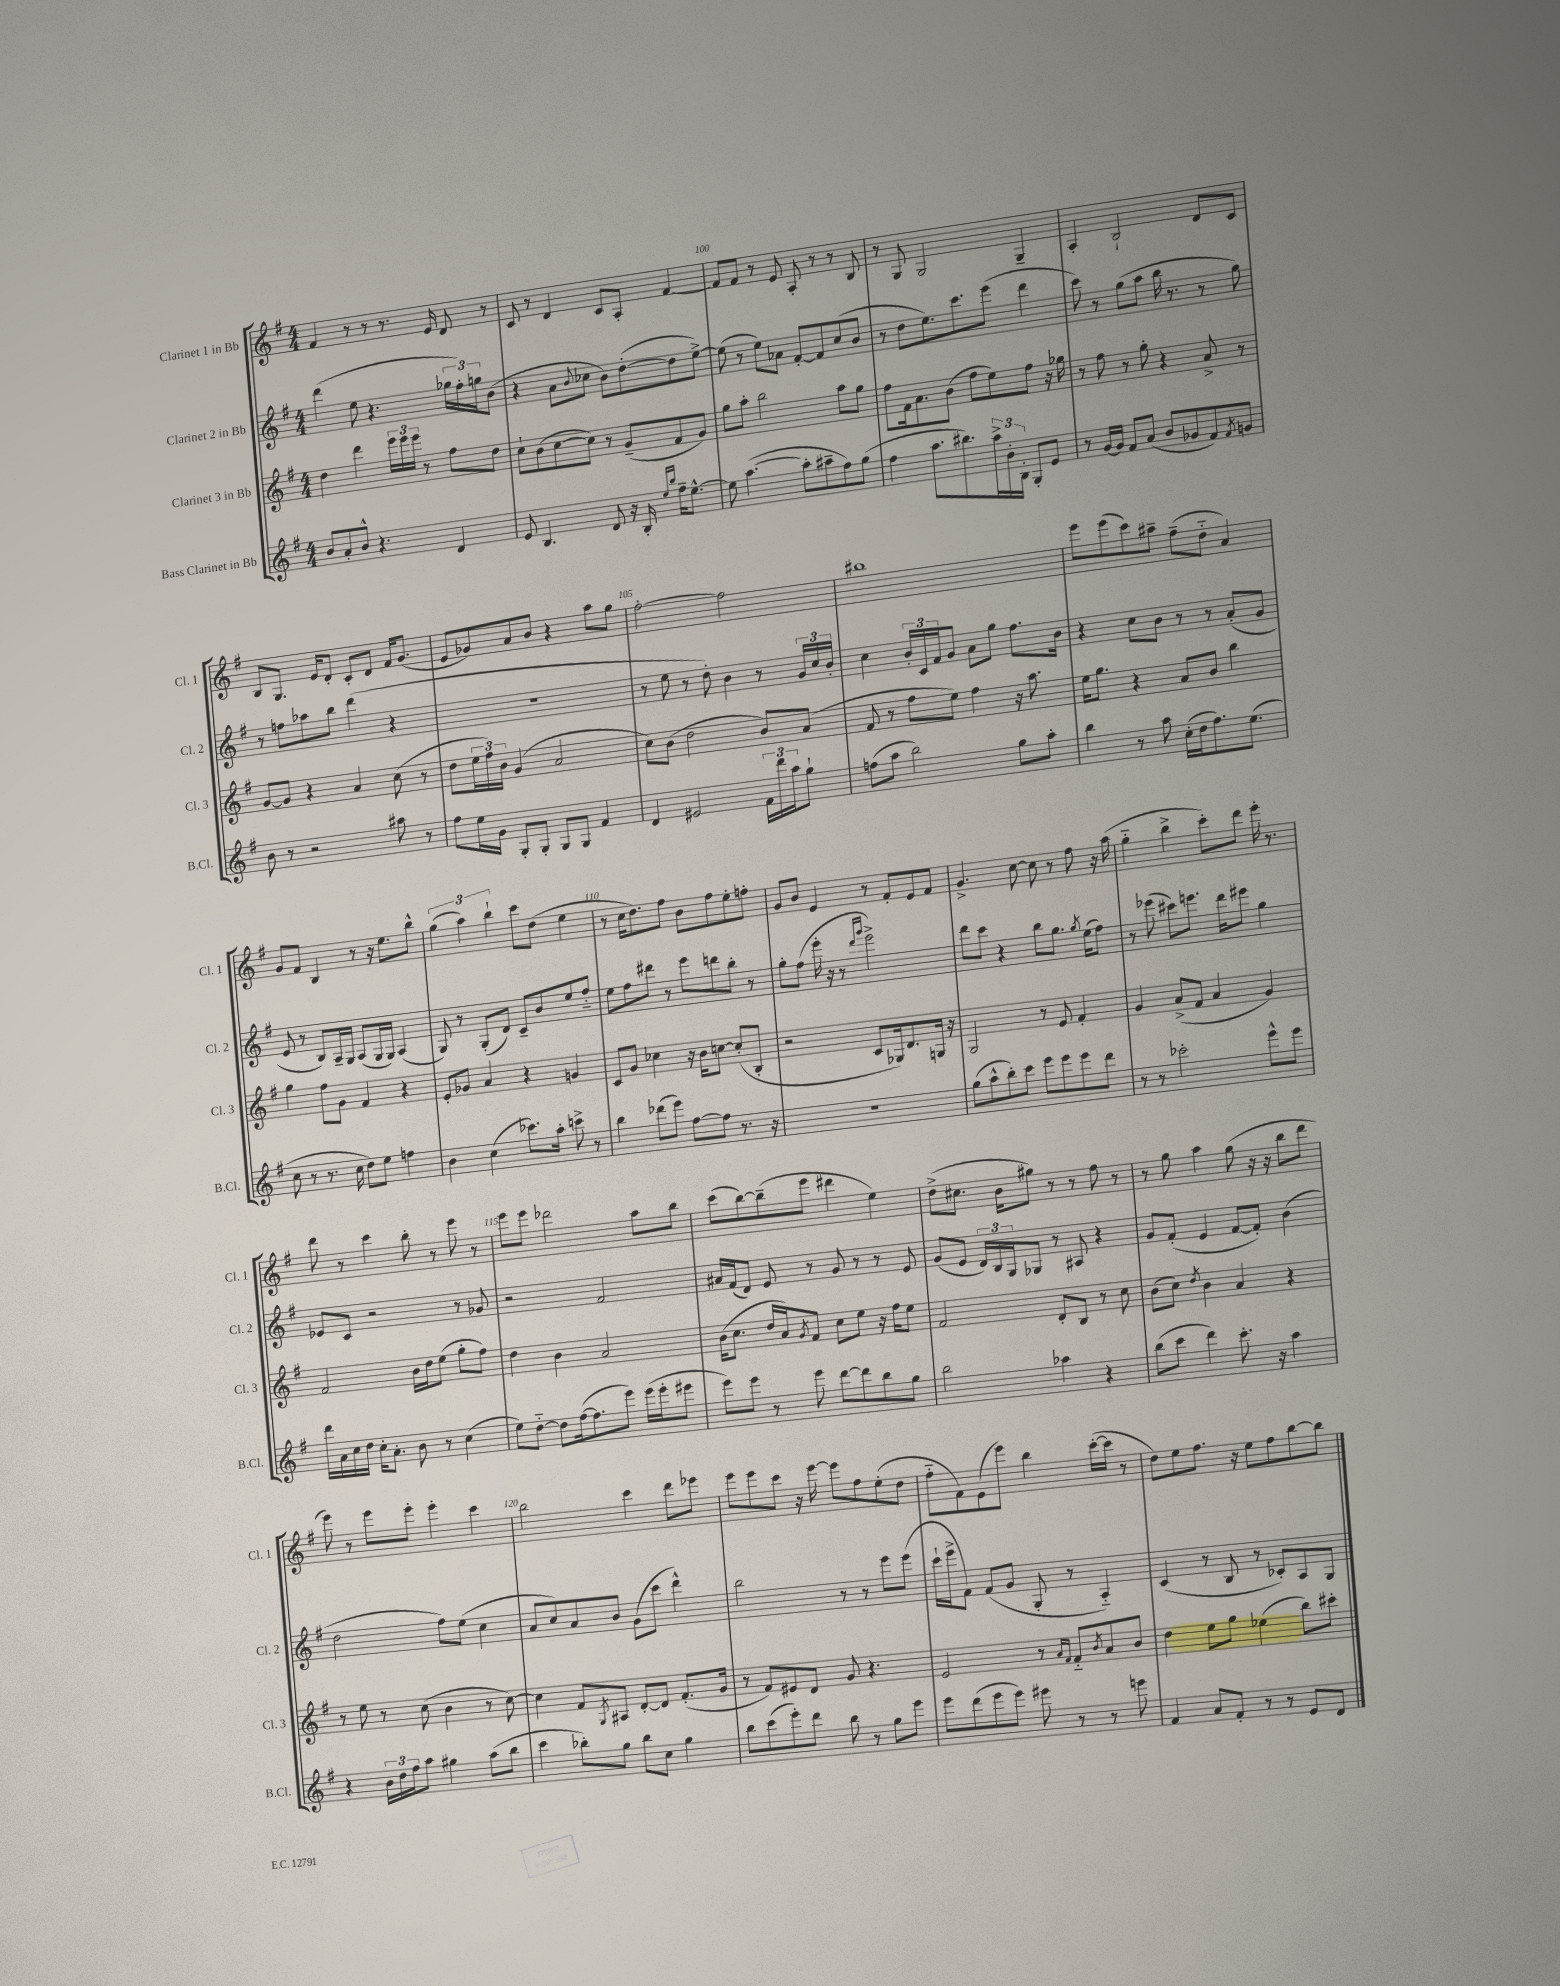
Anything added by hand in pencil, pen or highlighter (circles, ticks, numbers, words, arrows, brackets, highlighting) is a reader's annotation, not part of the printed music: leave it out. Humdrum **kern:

**kern	**kern	**kern	**kern
*staff4	*staff3	*staff2	*staff1
*clefG2	*clefG2	*clefG2	*clefG2
*k[f#]	*k[f#]	*k[f#]	*k[f#]
*M4/4	*M4/4	*M4/4	*M4/4
8b/L	4dd\	(4ddd\	4f#/
8a'/	.	.	.
8b^^/J	4ddd\	8ee\	8r
4.r	.	4.r	8r
.	24eee\LL	.	8.r
.	24eee\	.	.
.	24eee\JJ	.	.
.	8r	.	.
.	.	.	16e/
4d/	8ff#\L	24gg-\LL	8d/
.	.	24ff#'\)	.
.	.	24gg\J	.
.	8dd\J	(8b\J	8r
=	=	=	=
8e/	8cc`\L	4r	8c/
4.B/	(8b\	.	8r
.	[8cc\	8a\L	4d/
.	.	8qqb/	.
.	8cc\]J)	8cc-\J	.
8d/	8r	8b\L)	8c/L
16r	(8g~/L	([8dd'\	8A'/J
16B'/	.	.	.
16qqee/LL	.	.	.
16qqbb/JJ	.	.	.
16ff#~\LK	8f#/	8dd\]	[4f#/
[8.ee^^\J	.	.	.
.	8g/J)	[8ee^\J)	.
=	=	=	=
8ee\]	8gg\L	(8ee\]	8f#/]L
([4.aa\	8aa'\J	8r	8f#/J
.	2bb\	8ee\L)	8r
.	.	8a-\J	8e/
8aa'\]L	.	[8f#'/L	8A'/
8aa#~\	.	8f#/]	8r
8ff#\)	8aa\L	(8cc/	8r
(8gg\J	8gg\J	8b/J	8B/
=	=	=	=
4ff#\	8ff#\L	8r	8r
.	16f#\k	8dd\L	8G/
.	8.a\	.	.
8.aa\L	.	8.ee\)	2G/
.	(8b\J	.	.
8.bb#\)	.	8.ccc\	.
.	8ff#\L	.	.
24aa^\L	8ee\)	(8eee\J	.
24b'\	.	.	.
24B'\JJ	.	.	.
8G'/L	8ff#\J	4ddd\	4G~/
8e/J	16r	.	.
.	16gg-\	.	.
=	=	=	=
8r	8r	8ccc\)	4A'/
[16g/LL	8ff#\	8r	.
16g/]JJ	.	.	.
8f#/L	8r	(8gg\L	2B`/
(8a/J	8gg'\	8aa\J	.
8b/L	4r	16bb\	.
.	.	8.r	.
8g-/	.	.	.
8f#/)	8a^/	8r	8d/L
8qf#/	.	.	.
8g/J	8r	8gg\)	8c/J
=	=	=	=
8b\	[8g/L	8r	8B/L
8r	8g/]J	8ff\L	8.G/J
2r	4r	8aa-\	.
.	.	.	16e/LK
.	.	8bb\J	8d'/J
.	4a/	(4ddd\	8c'/L
.	.	.	8d/J
8aa#\	(8cc\	4r	16f#/LK
.	.	.	(8.g/J
8r	8r	.	.
=	=	=	=
8ff#\L	8dd\L	1r	8e/L
16ee\L	24ee\L	.	8g-/)
.	24ff#\)	.	.
16g\JJ	.	.	.
.	24b\JJ	.	.
8G'/L	(4g/	.	8a/
8G'/J	.	.	8b/J
8G/L	2a/	.	4r
8G/J	.	.	.
4f#/	.	.	8aa\L
.	.	.	8gg\J
=	=	=	=
4d/	8cc\L)	8r	[2ff#'\
.	(8b\J	8ee\	.
2e#/	2dd\	8r	.
.	.	8dd'\)	.
.	.	4b\	2ff#\]
24f#\LL	8b/L)	8r	.
24ddd\	.	.	.
24aa\J	.	.	.
8gg`\J	(8a/J	24g/LL	.
.	.	24cc/	.
.	.	24b'/JJ	.
=	=	=	=
(8ff\L	8f#/	4cc\	1bb#
8aa\J	8r	.	.
2bb\)	8ff#\L	24b'/LL	.
.	.	24c/	.
.	.	24f#/J	.
.	8ee\J)	8g/J	.
.	4ff#\	8a\L	.
.	.	8gg\J	.
8gg\L	16r	8.ff#\L	.
.	8.aa\	.	.
8aa'\J	.	.	.
.	.	16b\Jk	.
=	=	=	=
4bb\	16ee\LK	4r	8eee\L
.	8.gg\J	.	.
.	.	.	(8eee\
8r	4r	8cc\L	8ccc\)
8aa\	.	8b\J	8aa#~\J
(16cc'\LL	8a/L	8r	(8ff#~\L
16dd\J	.	.	.
8.ff#\)	8b/J	8r	8dd'~\J
.	4bb\	(8a'/L	4a/)
(8.ee\J	.	.	.
.	.	8g/J	.
=	=	=	=
8cc\	4gg\	8e/	8g/L
8r	.	8r	8f#/J
8.r	8ff#\L	8B/L)	4B/
.	8g\J	16A~/L	.
16cc\	.	16G/JJ	.
8dd\L)	4f#/	(8A/L	8r
8ee\J	.	16G/L	16r
.	.	16G/JJ)	8.ee\L
4ff\	4r	(4A/	.
.	.	.	8bb^^\J
=	=	=	=
4b\	8e'/L	8G/)	(6gg\
.	8g-/J	8r	.
.	.	.	6aa\)
(4cc\	4a/	(8G'/L	.
.	.	.	6bb`\
.	.	8d/J)	.
8.ccc-\L)	4r	8c~/L	8ccc\L
.	.	8b/	(8dd\J
16aa'\Jk	.	.	.
8ccc^\	4g/	8ee/	4ee\
8r	.	8ff#'~/J	.
=	=	=	=
4bb\	8c/L	8ee\L	8r
.	8g/J	8ff#\	16cc\LK
.	.	.	8.dd\)
(8ddd-\L	4cc-\	8ddd#\J	.
8eee\J)	.	8r	8ff#\J
[8ff#\L	16r	8eee\L	8b\L
.	16b\LK	.	.
8ff#\]J	[8cc\J	8ddd\	8ff#\
8.r	(8cc'/]L	8bb'\J	8ee'\
.	8B'/J	8r	8ff'\J
16r	.	.	.
=	=	=	=
1r	2r	8gg'\L	8g/L
.	.	(8ff#\J	8b/J
.	.	16eee'\	4e/
.	.	16r	.
.	.	8r	.
.	.	16qqddd/LL	.
.	.	16qqggg/JJ	.
.	8c/L	2eee^\)	8r
.	16G-/k)	.	8f#'/L
.	8.d/	.	.
.	.	.	8e/
.	16G/Jk	.	8f#/J
.	16r	.	.
=	=	=	=
(8gg\L	2G/	8ddd\L	4.g^/
8aa^^\	.	8ccc\J	.
8bb'\)	.	4r	.
8ccc\J	.	.	[8cc\
8eee\L	8r	8bb\L	8cc\]
8eee\	8e/	8.gg\J	8r
8eee\	4f#'/	.	8ff#\
.	.	8qgg/	.
.	.	(16ee\LK	.
8ddd\J	.	8ff#\J)	16r
.	.	.	(16aa\
=	=	=	=
8r	4g/	8r	4gg'~\
8r	.	(8eee-\	.
2ccc-'\	(8a^/L	8ccc#\L)	4bb^\
.	8f#/J	8.eee\J	.
.	4a/	.	8ccc'\L)
.	.	16ddd\LK	.
.	.	8eee#\J	8ddd\J
8eee^^\L	4g/)	4gg\	16eee'\
.	.	.	8.r
8eee\J	.	.	.
=	=	=	=
16ddd\LL	2f#/	8e-/L	8ddd\
16a\	.	.	.
16cc\	.	8c/J	8r
16dd\JJ	.	.	.
16cc'\LK	.	2r	4ccc\
8.a'\J	.	.	.
8b\	16b\LL	.	8bb'\
.	16dd\J	.	.
8r	(8ee\J	.	8r
(4cc\	8gg'\L	8r	8eee\
.	8ff#\J)	8g-/	8r
=	=	=	=
8ee\L)	4dd\	2r	8eee\L
[8dd'~\J	.	.	8eee\J
8dd\]L	4b\	.	2ddd-\
([16ff#\k	.	.	.
8.ff#\]	.	.	.
.	2a/	2f#/	.
8eee\J)	.	.	.
(16eee\LL	.	.	8aa\L
16eee'\J	.	.	.
8eee#\J	.	.	8bb\J
=	=	=	=
8eee\L)	(16b\LK	16a#/LL	(8ccc\L
.	8.cc\J	(16f#/J	.
8eee\J	.	8d/J)	[8bb\)
8r	16dd/LL	8e/	(8bb~\]
.	16a/J)	.	.
.	8qg/	.	.
8eee\	8f#/J	8r	8eee\J
[8ddd\L	8cc\L	8g/	4ddd#\
8ddd\]	8ee\J	8r	.
8bb\	16r	8r	4ee\)
.	16ff#\LK	.	.
8gg\J	8ee\J	8e/	.
=	=	=	=
2bb\	2f#/	(8g/L	(8dd^\L
.	.	8e/J	8.cc#\J
.	.	24d/LL)	.
.	.	24B/	.
.	.	.	16b\LK
.	.	24G/J	.
.	.	8G-/J	8gg#\J)
4aa-\	8d'/L	8r	8r
.	8B/J	8A#/	8r
4r	8r	4r	8ff#\
.	8cc\	.	8r
=	=	=	=
(8bb\L	(8b\L	8g/L	8r
8ccc\J	8cc\J)	(8f#'/J	8gg\
.	8qdd/	.	.
4ddd\)	4b\	4e/	4aa\
8.ccc'\	4a/	[8f#/L	(8gg\
.	.	8f#'/]J)	16r
16r	.	.	16r
4aa\	4r	(4b\	8bb\L
.	.	.	8ddd\J
=	=	=	=
4r	8r	2dd\	8eee\)
.	8ee\	.	8r
24b\LL	8r	.	8eee\L
24dd\	.	.	.
24ff#\J	.	.	.
8aa\J	(8cc\	.	8eee'\J
4gg#\	4b\	8ff#\L)	4eee'\
.	.	(8ee\J	.
(8aa\L	8r	4cc\	4ccc\
8bb\J	[8cc\)	.	.
=	=	=	=
4ccc\	4cc\]	8a/L	2bb\
.	.	8cc/)	.
8bb-'\L)	8f#/L	8a/	.
.	8qG/	.	.
8gg\J	8A#/J	8b/J	.
8bb-\L	[8d'/L	(8g\L	4ccc\
8cc\J	8d/]J	8ccc\J	.
4gg\	(8.f#'/L	4ddd^^\)	8ddd\L
.	.	.	8eee-\J
.	16g/Jk	.	.
=	=	=	=
8bb\L	8r	2bb\	8eee\L
(8ccc\	8f#/L)	.	8eee\
8eee'\)	8e#/	.	8ccc\J
8ddd\J	8d/J	.	16r
.	.	.	[16eee\
8bb\	8g/	8r	8eee\]L
8r	4.r	8r	8ff#\
8gg\L	.	8eee\L	(8ee'\
8eee\J	.	(8eee\J	8dd\J
=	=	=	=
8eee\L	2e/	16ccc`\LL	8ff#'~\L
.	.	16eee^\J	.
(8ddd\	.	8f#\J)	8f#\)
8eee\	.	(8f#/L	(8e\
8eee\J)	.	8g/J	8eee\J)
8eee#\	8r	8G'/	4bb\
.	16qqa/LL	.	.
.	16qqf#/JJ	.	.
8r	8f#'~/L	8r	.
.	8qb/	.	.
8r	8a/	4A'~/)	([16ccc'\LL
.	.	.	16ccc\]JJ
8eee\	8b/J	.	8r
=	=	=	=
4f#/	4dd\	(4c/	8dd\L)
.	.	.	8ee\
8a/L	8ee\L	8r	8.ff#\J
8f#'/J	8gg\J	8B/	.
.	.	.	16r
8r	(4ee-\	8r	8ee\L
8r	.	8c-'/L)	8ff#\
8e/L	8bb\L)	8A/	[8bb\
8d/J	8ccc#'\J	8G/J	8bb\]J
==	==	==	==
*-	*-	*-	*-
